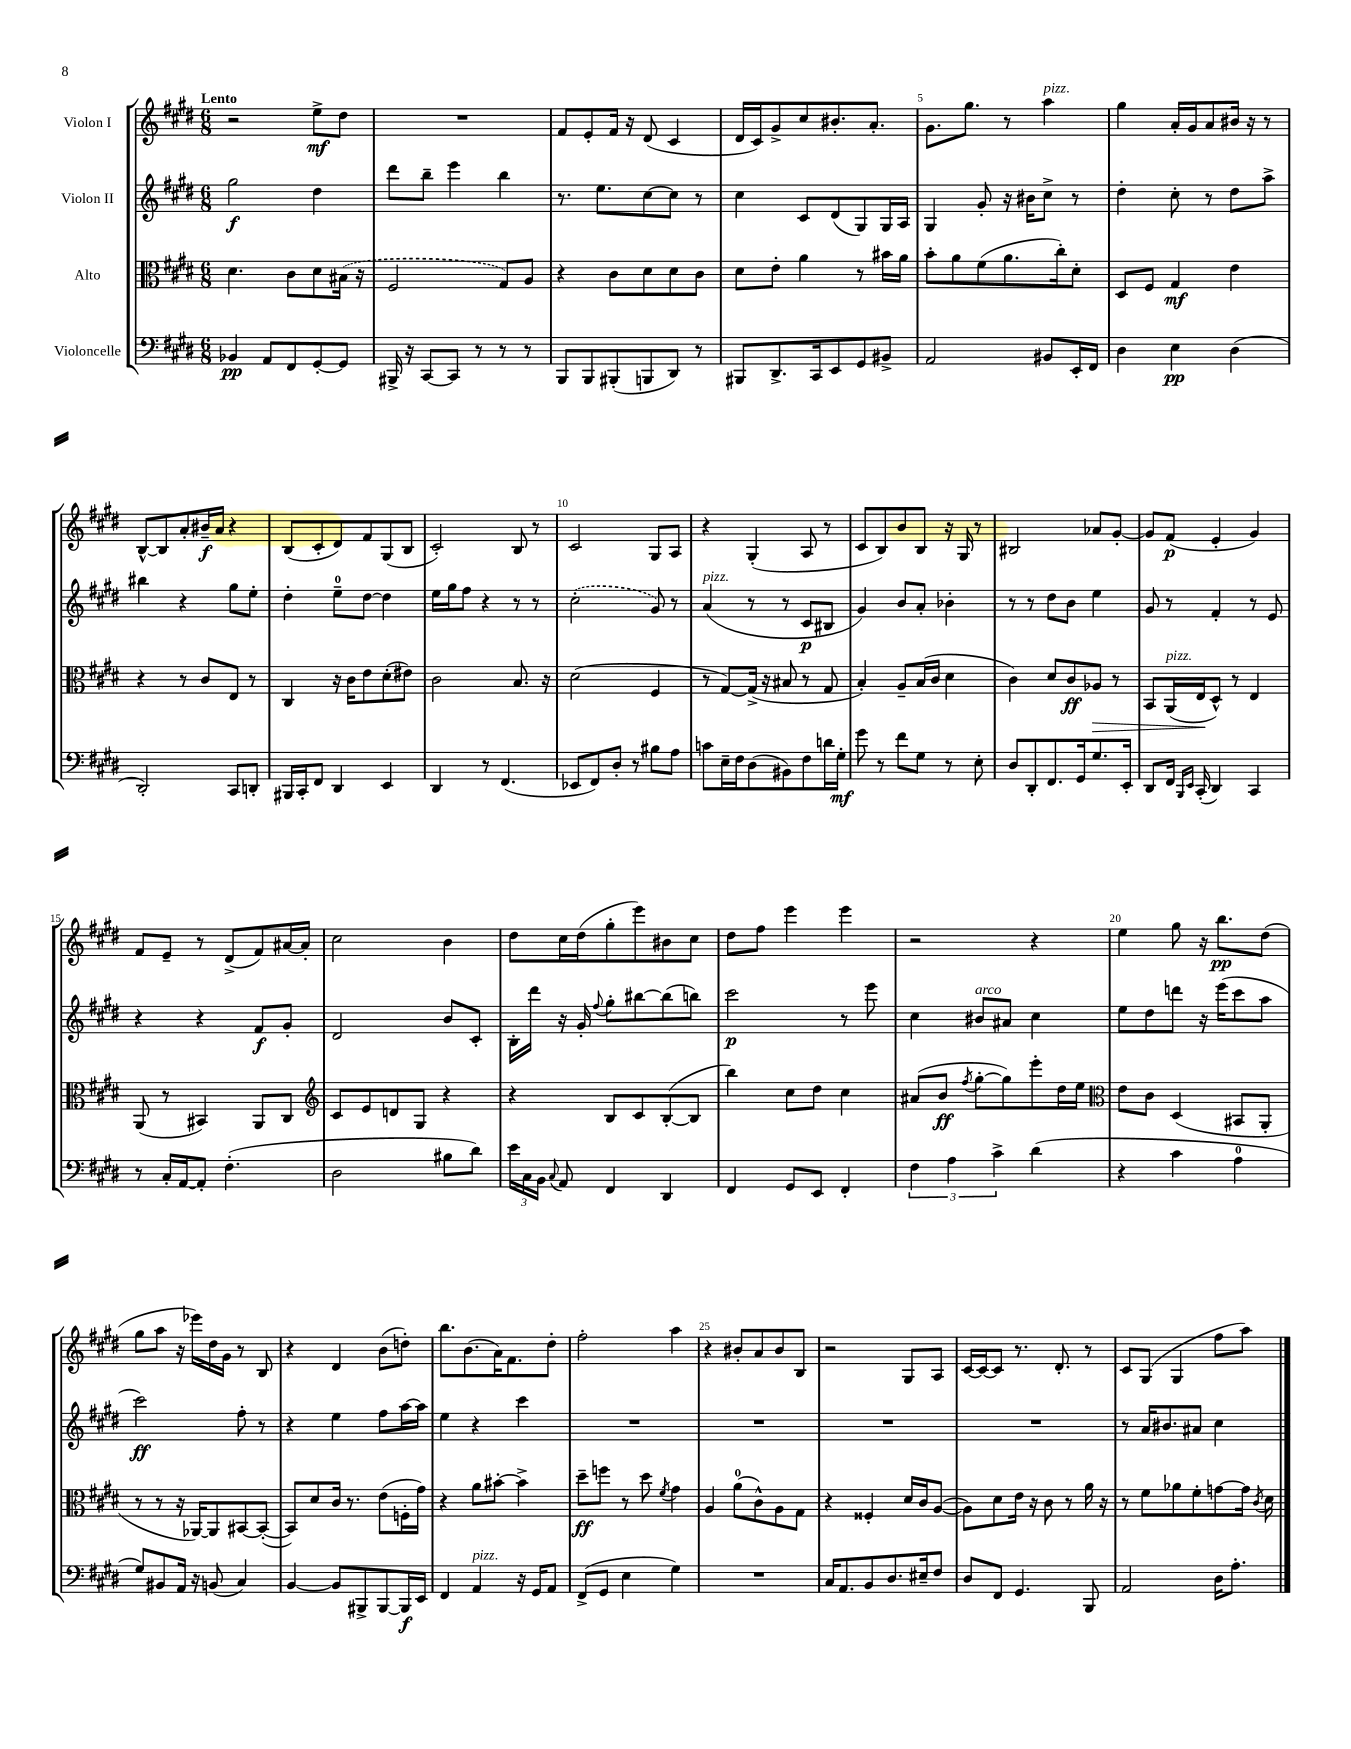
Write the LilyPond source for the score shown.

<<
\new StaffGroup <<
\new Staff = "s0" \with { instrumentName = "Violon I" } {
    \clef treble \key e \major \numericTimeSignature \time 6/8 \tempo "Lento"
    \autoBeamOff r2 e''8[->\mf dis''8] |
    R2. |
    fis'8[ e'8-. fis'16] r16 dis'8( cis'4 |
    dis'16[ cis'16) gis'8-> cis''8 bis'8.-. a'8.]-. |
    gis'8.[ gis''8.] r8 a''4^\markup { \italic "pizz." } |
    gis''4 a'16[-. gis'16 a'8 bis'16] r16 r8 |
    b8[~-^ b8 a'8-. bis'16--\f a'16] r4 |
    b8[( cis'8-. dis'8) fis'8 gis8( b8] |
    cis'2-.) b8 r8 |
    cis'2 gis8[ a8] |
    r4 gis4-.( a8 r8 |
    cis'8[ b8) b'8 b8] r16 gis16 r8 |
    bis2 aes'8[ gis'8]~-. |
    gis'8[ fis'8]\p( e'4-. gis'4) |
    fis'8[ e'8]-- r8 dis'8[->( fis'8) ais'16~ ais'16]-. |
    cis''2 b'4 |
    dis''8[ cis''16 dis''16( gis''8-. e'''8) bis'8 cis''8] |
    dis''8[ fis''8] e'''4 e'''4 |
    r2 r4 |
    e''4 gis''8 r16 b''8.[\pp dis''8]( |
    gis''8[ a''8] r16 ees'''16[) dis''16 gis'16] r8 b8 |
    r4 dis'4 b'8[( d''8]-.) |
    b''8.[ b'8.( a'16) fis'8. dis''8]-. |
    fis''2-. a''4 |
    r4 bis'8[-. a'8 bis'8 b8] |
    r2 gis8[ a8] |
    cis'16[~ cis'16~ cis'8] r8. dis'8.-. r8 |
    cis'8[ gis8]( gis4 fis''8[ a''8]) \bar "|." |
}
\new Staff = "s1" \with { instrumentName = "Violon II" } {
    \clef treble \key e \major \numericTimeSignature \time 6/8
    \autoBeamOff gis''2\f dis''4 |
    dis'''8[ b''8]-- e'''4 b''4 |
    r8. e''8.[ cis''8~ cis''8] r8 |
    cis''4 cis'8[ dis'8( gis8) gis16 a16] |
    gis4 gis'8-. r16 bis'16[ cis''8]-> r8 |
    dis''4-. cis''8-. r8 dis''8[ a''8]-> |
    bis''4 r4 gis''8[ e''8]-. |
    dis''4-. e''8[-0-- dis''8]~ dis''4 |
    e''16[ gis''16 fis''8] r4 r8 r8 |
    \once \slurDashed cis''2-.( gis'8) r8 |
    a'4^\markup { \italic "pizz." }( r8 r8 cis'8[\p bis8] |
    gis'4) b'8[ a'8]-. bes'4-. |
    r8 r8 dis''8[ b'8] e''4 |
    gis'8 r8 fis'4-. r8 e'8 |
    r4 r4 fis'8[\f gis'8]-. |
    dis'2 b'8[ cis'8]-. |
    b16[-. dis'''16] r16 gis'16-. \appoggiatura { fis''8 } gis''8[-. bis''8~ bis''8( b''8]) |
    cis'''2\p r8 e'''8 |
    cis''4 bis'8[^\markup { \italic "arco" } ais'8] cis''4 |
    e''8[ dis''8 d'''8] r16 e'''16[( cis'''8 a''8] |
    cis'''2\ff) fis''8-. r8 |
    r4 e''4 fis''8[ a''16~ a''16] |
    e''4 r4 cis'''4 |
    R2. |
    R2. |
    R2. |
    R2. |
    r8 a'16[ bis'8. ais'8] cis''4 \bar "|." |
}
\new Staff = "s2" \with { instrumentName = "Alto" } {
    \clef alto \key e \major \numericTimeSignature \time 6/8
    \autoBeamOff dis'4. cis'8[ dis'8 \once \slurDashed bis16]( r16 |
    fis2 gis8[) a8] |
    r4 cis'8[ dis'8 dis'8 cis'8] |
    dis'8[ e'8]-. a'4 r8 bis'16[ a'16] |
    b'8[-. a'8 fis'8( a'8. cis''16-.) dis'8]-. |
    dis8[ fis8] gis4\mf e'4 |
    r4 r8 cis'8[ e8] r8 |
    cis4 r16 cis'16[ e'8 dis'8-.( eis'8]) |
    cis'2 b8. r16 |
    dis'2( fis4 |
    r8 gis8[~) gis16]->( r16 bis8 r8 gis8 |
    b4-.) a8[-- b16( cis'16] dis'4 |
    cis'4) dis'8[ cis'8\ff aes8]\> r8 |
    b,8[ a,16^\markup { \italic "pizz." }( e16\! dis8]-^) r8 e4 |
    a,8( r8 bis,4) a,8[ cis8] |
    \clef treble cis'8[ e'8 d'8 gis8] r4 |
    r4 b8[ cis'8 b8~-.( b8] |
    b''4) cis''8[ dis''8] cis''4 |
    ais'8[( b'8]\ff \acciaccatura { fis''8 } gis''8[~-. gis''8) e'''8-. dis''16 e''16] |
    \clef alto e'8[ cis'8] dis4( bis,8[ a,8]-. |
    r8 r8 r16 aes,16[~) aes,8 bis,8~ bis,8]~-.( |
    bis,8[) dis'8 cis'16] r8. e'8[( f16-. gis'16]) |
    r4 a'8[ bis'8]~-. bis'4-> |
    dis''8[--\ff f''8] r8 dis''8 \acciaccatura { fis'8 } gis'4 |
    a4 a'8[-0( cis'8-^) a8 gis8] |
    r4 fisis4-. dis'16[ cis'16 a8]~( |
    a8[) dis'8 e'16] r16 cis'8 r8 a'16 r16 |
    r8 fis'8[ aes'8 fis'8-. g'8~ g'16] \acciaccatura { cis'8 } dis'16 \bar "|." |
}
\new Staff = "s3" \with { instrumentName = "Violoncelle" } {
    \clef bass \key e \major \numericTimeSignature \time 6/8
    \autoBeamOff bes,4\pp a,8[ fis,8 gis,8~-. gis,8] |
    bis,,16-> r16 cis,8[~ cis,8] r8 r8 r8 |
    b,,8[ b,,8 bis,,8-.( b,,8 dis,8]) r8 |
    bis,,8[ dis,8.-> cis,16 e,8 gis,8 bis,8]-> |
    a,2 bis,8[ e,16-. fis,16] |
    dis4 e4\pp dis4( |
    dis,2-.) cis,8[ d,8]-. |
    bis,,16[ cis,16-. fis,8] dis,4 e,4 |
    dis,4 r8 fis,4.( |
    ees,8[ fis,8) dis8]-. r8 bis8[ a8] |
    c'8[ e16-- fis16 dis8( bis,8) fis8 d'16 gis16]-.\mf |
    gis'8 r8 fis'8[ gis8] r8 e8-. |
    dis8[ dis,8-. fis,8. gis,16 gis8. e,16]-. |
    dis,8[ fis,16] \grace { b,,16[ e,16] } cis,16-.( dis,4) cis,4 |
    r8 cis16[-. a,16~ a,8]-. fis4.-.( |
    dis2 bis8[ dis'8]) |
    \tuplet 3/2 { e'16[ cis16 b,16] } \appoggiatura { cis8 } a,8 fis,4 dis,4 |
    fis,4 gis,8[ e,8] fis,4-. |
    \tuplet 3/2 { fis4 a4 cis'4-> } dis'4( |
    r4 cis'4 a4-0 |
    gis8[) bis,8 a,16] r16 b,8( cis4) |
    b,4~ b,8[ bis,,8-> bis,,8~ bis,,16\f e,16] |
    fis,4 a,4^\markup { \italic "pizz." } r16 gis,16[ a,8] |
    fis,8[->( gis,8] e4 gis4) |
    R2. |
    cis16[ a,8. b,8 dis8. eis16-- fis8] |
    dis8[ fis,8] gis,4. b,,8 |
    a,2 dis16[ a8.]-. \bar "|." |
}
>>
>>
\layout { \context { \Score \override BarNumber.break-visibility = ##(#f #t #t) barNumberVisibility = #(every-nth-bar-number-visible 5) } }
